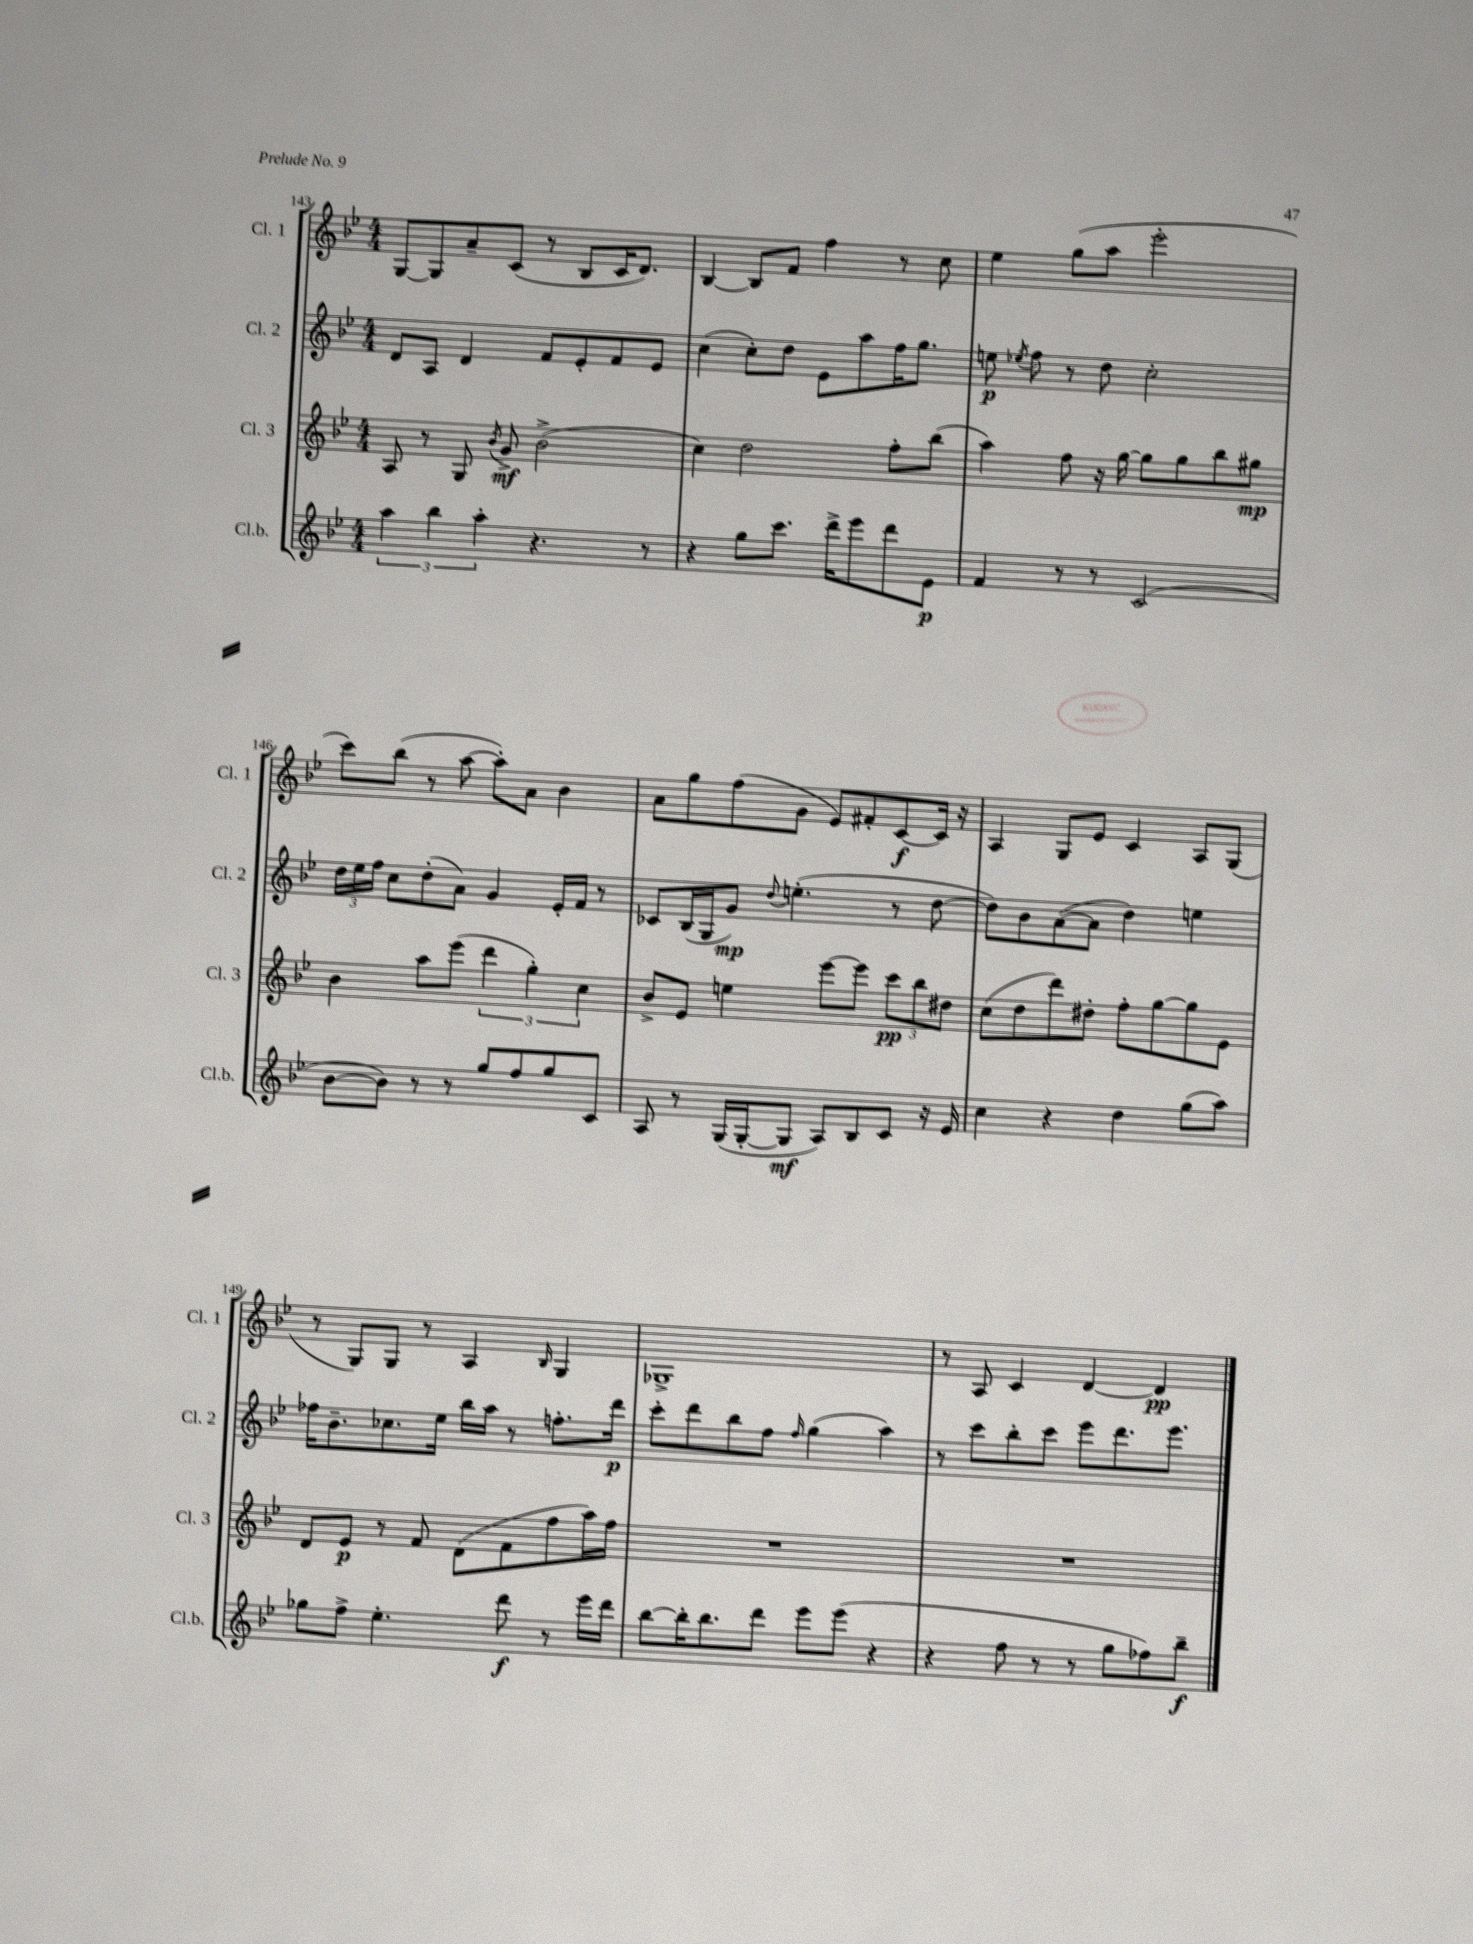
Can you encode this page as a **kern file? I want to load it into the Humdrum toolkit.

**kern	**kern	**kern	**kern
*staff4	*staff3	*staff2	*staff1
*clefG2	*clefG2	*clefG2	*clefG2
*k[b-e-]	*k[b-e-]	*k[b-e-]	*k[b-e-]
*M4/4	*M4/4	*M4/4	*M4/4
6aa	8A	8d	[8G
.	8r	8A	8G]
6bb-	.	.	.
.	8G	4d	8a~
6aa'	.	.	.
.	8qb-	.	.
.	8g^	.	(8c
4.r	(2b-^	8f	8r
.	.	8e-'	8B-
.	.	8f	16c
.	.	.	8.d)
8r	.	8e-	.
=	=	=	=
4r	4cc)	(4cc	[4B-
8gg	2dd	8cc')	8B-]
8.ccc	.	8dd	8f
.	.	8e-	4ff
16ddd^	.	.	.
8eee-	.	8aa	.
8ddd	8ff'	16ff	8r
.	.	8.gg	.
8e-	(8bb-	.	8cc
=	=	=	=
4f	4aa)	8ee	4ee-
.	.	8qee-	.
.	.	8ff	.
8r	8ff	8r	(8gg
8r	16r	8dd	8aa
.	[16gg	.	.
(2c	8gg]	2cc'	2eee-'
.	8gg	.	.
.	8bb-	.	.
.	8gg#	.	.
=	=	=	=
[8b-	4b-	24dd	8ccc)
.	.	24ee-	.
.	.	24ff	.
8b-])	.	8cc	(8bb-
8r	8aa	(8dd'	8r
8r	(8eee-	8a)	[8aa
8gg	6ddd	4g	8aa'])
8ff	.	.	8a
.	6gg')	.	.
8gg	.	16e-'	4b-
.	.	16f	.
.	6cc	.	.
8c	.	8r	.
=	=	=	=
8A	8b-^	8c-	8a
8r	8e-	(16B-	8gg
.	.	16G	.
(16G	4ee	8g)	(8ff
[16G'	.	.	.
.	.	8qqdd	.
8G]	.	(4.ee'	8g
8A)	[8eee-	.	8e-)
8B-	8eee-]	.	8f#'
8c	12ccc	8r	[8c
.	12bb-	.	.
16r	.	[8dd	16c]
.	12dd#	.	.
16e-	.	.	16r
=	=	=	=
4cc	(8cc	8dd])	4A
.	8dd	8b-	.
4r	8ddd)	([8a	8G
.	8dd#'	8a]	8e-
4dd	8ff'	4dd)	4c
.	[8gg	.	.
(8gg	8gg]	4ee	8A
8aa)	8e-	.	(8G
=	=	=	=
8gg-	8d	16ff-	8r
.	.	8.b-~	.
8ff^	8e-	.	8G)
4.ee-'	8r	8.cc-	8G
.	8f	.	8r
.	.	16ee-	.
.	(8d	16bb-	4A
.	.	16aa	.
8ddd	8f	8r	.
.	.	.	16qqB-
8r	8ff	8.ff'	4G
16eee-	16aa)	.	.
16ddd	16ff	16ddd	.
=	=	=	=
[8bb-	1r	8ccc'	1G-^
16bb-']	.	8ddd	.
8.bb-	.	.	.
.	.	8bb-	.
8ddd	.	8ff	.
.	.	16qqff	.
8eee-	.	(4gg	.
(8eee-	.	.	.
4r	.	4aa)	.
=	=	=	=
4r	1r	8r	8r
.	.	8ccc	8A
8ff	.	8bb-'	4c
8r	.	8ccc	.
8r	.	8eee-	[4d
8gg	.	8.ddd	.
8ff-)	.	.	4d]
.	.	8.eee-	.
8bb-~	.	.	.
==	==	==	==
*-	*-	*-	*-
